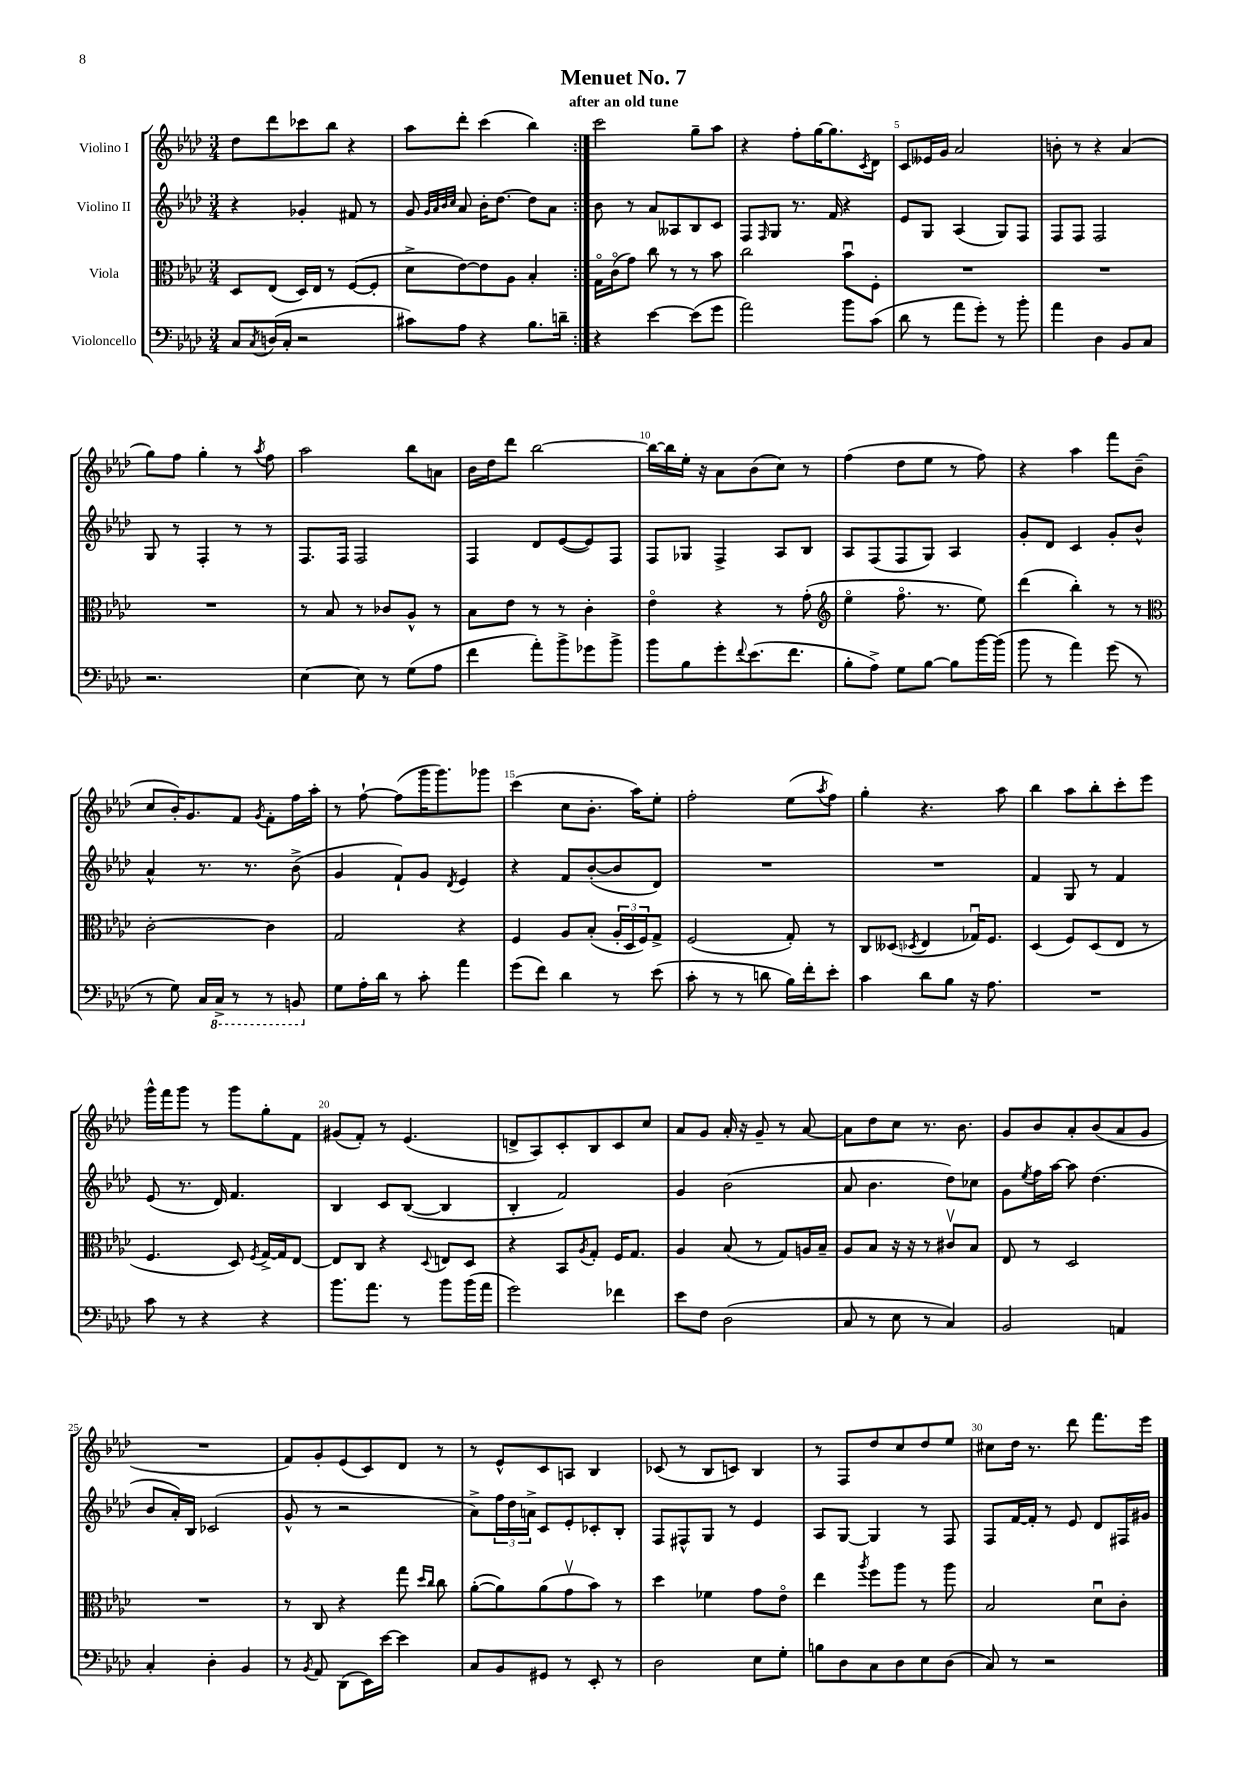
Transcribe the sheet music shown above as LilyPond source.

\header { title = "Menuet No. 7" subtitle = "after an old tune" }
<<
\new StaffGroup <<
\new Staff = "s0" \with { instrumentName = "Violino I" } {
    \clef treble \key aes \major \numericTimeSignature \time 3/4
    \repeat volta 2 { des''8 des'''8 ces'''8 bes''8 r4 |
    aes''8 des'''8-. c'''4( bes''4) | }
    c'''2 g''8-- aes''8 |
    r4 f''8-. g''16~ g''8. \acciaccatura { c'8 } des'8 |
    c'8 eeses'16 g'16 aes'2 |
    b'8-. r8 r4 aes'4( |
    g''8) f''8 g''4-. r8 \acciaccatura { aes''8 } f''8 |
    aes''2 bes''8 a'8 |
    bes'16 des''16 des'''8 bes''2~ |
    bes''16~ bes''16 ees''16-. r16 aes'8 bes'8( c''8) r8 |
    f''4( des''8 ees''8 r8 f''8) |
    r4 aes''4 f'''8 bes'8--( |
    c''8 bes'16-.) g'8. f'8 \acciaccatura { g'8 } f'8-. f''16 aes''16-. |
    r8 f''8~-! f''8( g'''16 g'''8.) ges'''8 |
    c'''4( c''8 bes'8.-. aes''16) ees''8-. |
    f''2-. ees''8( \acciaccatura { aes''8 } f''8) |
    g''4-. r4. aes''8 |
    bes''4 aes''8 bes''8-. c'''8-. ees'''8 |
    g'''16-^ f'''16 g'''8 r8 g'''8 g''8-. f'8 |
    gis'8( f'8-.) r8 ees'4.( |
    d'8-> aes8) c'8-. bes8 c'8 c''8 |
    aes'8 g'8 aes'16-. r16 g'8-- r8 aes'8~ |
    aes'8 des''8 c''8 r8. bes'8. |
    g'8 bes'8 aes'8-. bes'8( aes'8 g'8 |
    R2. |
    f'8) g'8-. ees'8( c'8) des'8 r8 |
    r8 ees'8-^ c'8 a8 bes4 |
    ces'8( r8 bes8 c'8) bes4 |
    r8 f8 des''8 c''8 des''8 ees''8 |
    cis''8 des''16 r8. des'''8 f'''8. ees'''16 \bar "|." |
}
\new Staff = "s1" \with { instrumentName = "Violino II" } {
    \clef treble \key aes \major \numericTimeSignature \time 3/4
    \repeat volta 2 { r4 ges'4-. fis'8 r8 |
    g'8 \grace { g'32 aes'32 bes'32 c''32 } aes'8 bes'16-. des''8.~ des''8 aes'8 | }
    bes'8 r8 aes'8 aeses8 bes8 c'8 |
    f8 \grace { f16 } g8 r8. f'16 r4 |
    ees'8 g8 aes4( g8) f8 |
    f8 f8 f2 |
    g8 r8 f4-. r8 r8 |
    f8. f16 f2 |
    f4 des'8 ees'8~( ees'8) f8 |
    f8 ges8 f4-> aes8 bes8 |
    aes8 f8( f8 g8) aes4 |
    g'8-. des'8 c'4 g'8-. bes'8-^ |
    aes'4-^ r8. r8. bes'8->( |
    g'4 f'8-!) g'8 \acciaccatura { des'8 } ees'4 |
    r4 f'8 bes'8~-.( bes'8 des'8) |
    R2. |
    R2. |
    f'4 g8 r8 f'4 |
    ees'8( r8. des'16) f'4. |
    bes4 c'8 bes8~( bes4 |
    bes4-. f'2) |
    g'4 bes'2( |
    aes'8 bes'4. des''8) ces''8 |
    g'8 \acciaccatura { ees''8 } f''16 aes''16~ aes''8 des''4.( |
    bes'8 aes'16-.) bes16 ces'2( |
    g'8-^ r8 r2 |
    aes'8->) \tuplet 3/2 { f''16 des''16 a'16-> } c'8 ees'8-. ces'8-. bes8-. |
    f8 fis8-^ g8 r8 ees'4 |
    aes8 g8~ g4 r8 f8 |
    f8 f'16~ f'16-. r8 ees'8 des'8 fis16 gis'16 \bar "|." |
}
\new Staff = "s2" \with { instrumentName = "Viola" } {
    \clef alto \key aes \major \numericTimeSignature \time 3/4
    \repeat volta 2 { des8 ees8( des16) ees16 r8 f8~( f8-. |
    des'8-> ees'8~) ees'8 aes8 bes4-. | }
    g16\flageolet c'16\flageolet( g'8) c''8 r8 r8 bes'8 |
    c''2 bes'8\downbow f8-. |
    R2. |
    R2. |
    R2. |
    r8 bes8 r8 ces'8 aes8-^ r8 |
    bes8 ees'8 r8 r8 c'4-. |
    ees'4\flageolet r4 r8 g'8-.( |
    \clef treble ees''4\flageolet f''8.\flageolet r8. ees''8) |
    des'''4( bes''4-.) r8 r8 |
    \clef alto c'2~-. c'4 |
    g2 r4 |
    f4 aes8 bes8-.( \tuplet 3/2 { aes16-. des16 f16) } g8-> |
    f2( g8-.) r8 |
    c8 deses8( \acciaccatura { des8 } ees4 ges16\downbow) f8. |
    des4( f8) des8( ees8 r8 |
    f4. des8) \acciaccatura { f8 } g16~-> g16 ees8~ |
    ees8 c8 r4 \appoggiatura { des8 } e8 des8 |
    r4 bes,8 \acciaccatura { aes8 } g8-. f16 g8. |
    aes4 bes8( r8 g8) a16 bes16-- |
    aes8 bes8 r16 r16 r8 cis'8\upbow bes8 |
    ees8 r8 des2 |
    R2. |
    r8 c8 r4 g''8 \grace { des''16 c''16 } c''8 |
    aes'8~-.( aes'8) aes'8( g'8\upbow bes'8) r8 |
    des''4 fes'4 g'8 ees'8\flageolet |
    ees''4 \acciaccatura { aes''8 } f''8 aes''8 r8 aes''8 |
    bes2 des'8\downbow c'8-. \bar "|." |
}
\new Staff = "s3" \with { instrumentName = "Violoncello" } {
    \clef bass \key aes \major \numericTimeSignature \time 3/4
    \repeat volta 2 { c8 \acciaccatura { c8 } d16( c16-. r2 |
    cis'8) aes8 r4 bes8. d'16-- | }
    r4 ees'4~ ees'8( g'8 |
    aes'2) bes'8 c'8( |
    des'8 r8 aes'8 g'8-.) r8 bes'8-. |
    aes'4 des4 bes,8 c8 |
    r2. |
    ees4~ ees8 r8 g8( aes8 |
    f'4 aes'8-.) bes'8-> ges'8 bes'8-> |
    bes'8 bes8 g'8-. \appoggiatura { f'8 } ees'8.( f'8. |
    bes8-. aes8->) g8 bes8~ bes8 bes'16~ bes'16( |
    bes'8 r8 aes'4) g'8( r8 |
    r8 g8) c16 \ottava #-1 c,16-> r8 r8 b,,8 \ottava #0 |
    g8 aes16-. des'16 r8 c'8-. aes'4 |
    g'8( f'8) des'4 r8 ees'8( |
    c'8-. r8 r8 d'8 bes16) f'16-. ees'8-. |
    c'4 des'8 bes8 r16 aes8. |
    R2. |
    c'8 r8 r4 r4 |
    bes'8. aes'8. r8 bes'8 bes'16( aes'16 |
    g'2) fes'4 |
    ees'8 f8 des2( |
    c8 r8 ees8 r8 c4) |
    bes,2 a,4 |
    c4-. des4-. bes,4 |
    r8 \acciaccatura { bes,8 } aes,8 des,8( ees,16) ees'16~ ees'4 |
    c8 bes,8 gis,8 r8 ees,8-. r8 |
    des2 ees8 g8-. |
    b8 des8 c8 des8 ees8 des8( |
    c8) r8 r2 \bar "|." |
}
>>
>>
\layout { \context { \Score \override BarNumber.break-visibility = ##(#f #t #t) barNumberVisibility = #(every-nth-bar-number-visible 5) } }
